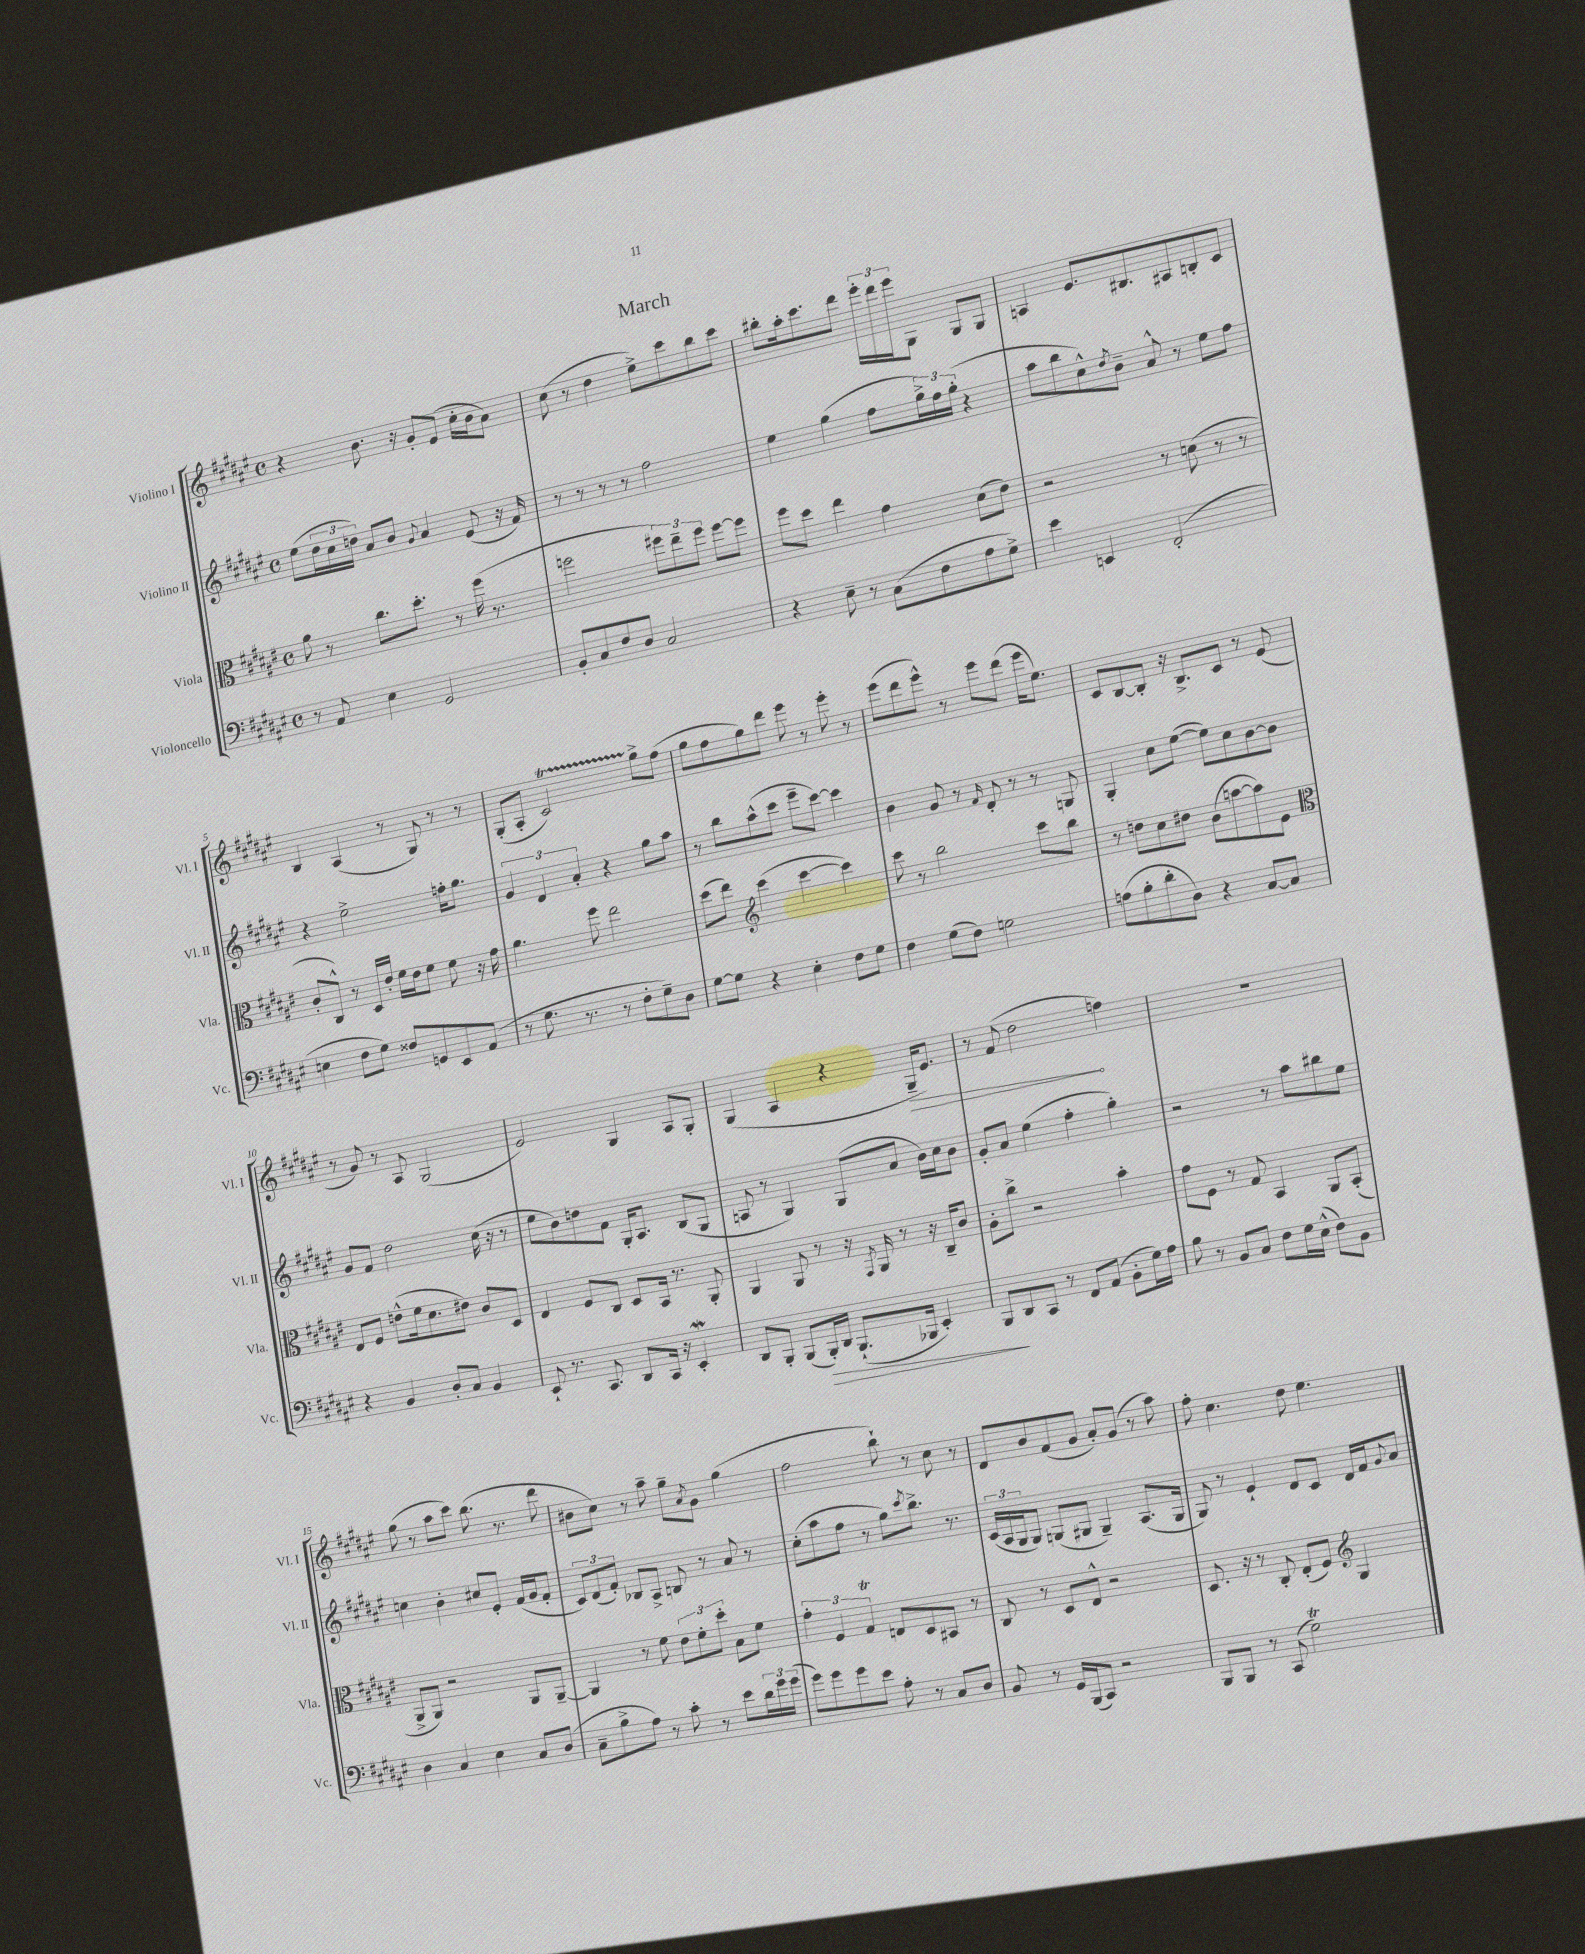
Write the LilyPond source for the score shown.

\header { title = "March" }
<<
\new StaffGroup <<
\new Staff = "s0" \with { instrumentName = "Violino I" shortInstrumentName = "Vl. I" } {
    \clef treble \key fis \major \defaultTimeSignature \time 4/4
    r4 b'8. r16 gis'8-. eis'8( cis''16-. b'16 ais'8) |
    cis''8( r8 dis''4 eis''8->) cis'''8 b''8 cis'''8 |
    bis''8-. ais''16-. cis'''8. dis'''8 \tuplet 3/2 { eis'''16-. dis'''16 eis'''16 } gis8 gis8 gis8 |
    a4 eis'8. bis8. ais8 b8-. cis'8 |
    b4 ais4( r8 gis8) r8 r8 |
    gis8-.( ais8-. cis'2\startTrillSpan) gis''8->\stopTrillSpan fis''8( |
    gis''8 fis''8 gis''8) dis'''8 eis'''8 r8 eis'''8-. r8 |
    eis'''8( dis'''8 eis'''8-^) r8 eis'''8 dis'''8( eis'''16 eis''8.) |
    cis'8 b8~ b8-. r16 b8.-> cis'8 r8 eis'8( |
    r8 gis'8) r8 ais8 gis2( |
    eis'2) gis4 ais8 gis8-. |
    gis4( ais4 r4 \once \override Hairpin.circled-tip = ##t gis16--\> eis'8.) |
    r8 fis'8( dis''2\! f''4) |
    r1 |
    gis''8( r8 ais''8 cis'''8) b''8.( r8. dis'''8 |
    bis'8 cis''8) r8 ais''8-- gis''8-- \acciaccatura { ais'8 } gis'8 gis''4( |
    fis''2 b''8-!) r8 cis''8 r8 |
    dis'8 b'8 fis'8( gis'8 ais'8-.) gis'8( r8 ais''8) |
    fis''8-. cis''4. dis''8 eis''4. \bar "|." |
}
\new Staff = "s1" \with { instrumentName = "Violino II" shortInstrumentName = "Vl. II" } {
    \clef treble \key fis \major \defaultTimeSignature \time 4/4
    eis''8( \tuplet 3/2 { dis''16 cis''16 d''16) } ais'8 b'8 \appoggiatura { gis'8 } ais'4 eis'8( r16 fis'16) |
    r8 r8 r8 r8 fis''2 |
    eis''4 gis''4( fis''8 \tuplet 3/2 { gis''16->) fis''16 gis''16-.( } r4 |
    ais''8 b''8 cis''8-^) \acciaccatura { dis''8 } b'8-- ais'8-^ r8 eis''8 fis''8 |
    r4 eis''2-> f''16-. gis''8. |
    \tuplet 3/2 { gis'4 dis'4 ais'4-. } r4 gis''8 ais''8 |
    r8 b''8 ais''8-^( cis'''8 eis'''8-- cis'''8~) cis'''4 |
    b'4 gis'8 r8 \grace { fis'16 } dis'8-. r8 r8 g8 |
    gis4-. cis''8 eis''8~( eis''8) cis''8 b'8~ b'8 |
    gis'8 fis'8 dis''2 cis''16( r16 r8 |
    eis''8 b'8) d''8 fis'8 gis16-. ais8. b8( gis8 |
    a8 r8 gis4) gis8( ais'8 b'16) cis''16 b'8 |
    gis'8-. ais'8 eis''4( fis''4-. gis''4-.) |
    r2 r8 ais''8 bis''8 eis''8 |
    c''4 b'4-. cis''8 eis'8-. fis'16( gis'16 fis'8-. |
    \tuplet 3/2 { cis'8) dis'8( fis'8-.) } bes8 ais8-> b8 r8 ais'8 r8 |
    cis''8-.( ais''8 fis''8 r8 gis''8) \acciaccatura { cis'''8 } b''8.-> r8. |
    \tuplet 3/2 { cis'16( ais16 gis16 } gis8) g8( gis8 gis4--) ais8.( gis16 |
    gis8) r8 eis'4-! dis'8 cis'8 dis'16 fis'16 \appoggiatura { gis'8 } ais'8 \bar "|." |
}
\new Staff = "s2" \with { instrumentName = "Viola" shortInstrumentName = "Vla." } {
    \clef alto \key fis \major \defaultTimeSignature \time 4/4
    ais'8 r8 cis''8. dis''8.-. r8 fis''16( r8. |
    f''2 \tuplet 3/2 { fis''8) eis''8-- fis''8 } fis''8~ fis''8 |
    fis''8 dis''8 eis''4 gis'4 dis'8( eis'8) |
    r2 r8 d'8( r8 r8 |
    cis'8-. cis8-^) r8 dis16 eis'16-. fis'16 eis'16 fis'8 fis'8 r16 gis'16 |
    ais'4. fis''8 eis''2 |
    dis''8( eis''8) \clef treble cis'''4( cis'''4~ cis'''4) |
    cis'''8 r8 b''2 cis'''8 b''8 |
    r8 d''8 cis''8 dis''8 b'8( a''8~ a''8) eis'8 |
    \clef alto eis8 fis8 e'8-^( fis'16 dis'8. eis'8) cis'8 dis8 |
    eis4 fis8 cis8 dis8 b,16 r8. ais,8-. |
    ais,4 ais,8 r8 r16 \acciaccatura { gis,8 } ais,16 r8 r16 cis16-- cis'8 |
    ais8-. cis''8-> r2 b'4-. |
    gis'8 fis8 r8 gis8 b,4 ais,8 b,8-.( |
    ais,8-> ais,8) r2 ais,8 ais,8~-- |
    ais,4 r8 fis'8 \tuplet 3/2 { eis'8 fis'8-. dis''8-. } b8 fis'8 |
    \tuplet 3/2 { gis'4-. fis4 gis4\trill } e8 dis8 bis,8 r8 |
    cis8 r8 dis8 eis8-^ r2 |
    dis8. r16 r8 cis8-. eis8-.( fis8) \clef treble gis4 \bar "|." |
}
\new Staff = "s3" \with { instrumentName = "Violoncello" shortInstrumentName = "Vc." } {
    \clef bass \key fis \major \defaultTimeSignature \time 4/4
    r8 ais,8 eis4 gis,2 |
    b,8-. cis8 fis8 dis8 cis2 |
    r4 eis8-- r8 cis8( fis8 ais8 gis8->) |
    eis'4 e,4 fis,2-.( |
    e4 fis8 gis8) fisis8 g,8 eis,8 ais,8( |
    r8 gis8. r8. r8 fis8-. gis8--) dis8 |
    gis8~ gis8 r4 eis4-. fis8 gis8 |
    fis4 gis8( fis8) g2 |
    a8( b8-. dis'8-. dis8) r4 cis8~ cis8 |
    r4 b,4 dis8-. cis8 b,4 |
    eis,8-! r8. cis,8. dis,8 cis,16 r16 eis,4-.\mordent |
    dis,8 b,,8-. b,,8( b,,16-.\>) dis,16 b,,8.-!( bes,,16 eis,4-.) |
    b,,8\! dis,8 cis,8 r8 fis,8 ais,8( b,8-. gis16) ais16 |
    b8 r8 b,8 cis8 fis8 gis16 eis16-^( fis8) b,8 |
    dis4 cis4 eis4 cis8 dis8( |
    cis8-- b8-> ais8) r8 cis'8-. r8 eis'8 \tuplet 3/2 { dis'16 gis'16 gis'16( } |
    gis'8) gis'8 gis'8 eis'8 ais8-. r8 cis8 dis8 |
    b,8 r8 gis,16 b,,16( cis,8) r2 |
    b,,8 b,,8 r8 cis,8( gis2\trill) \bar "|." |
}
>>
>>
